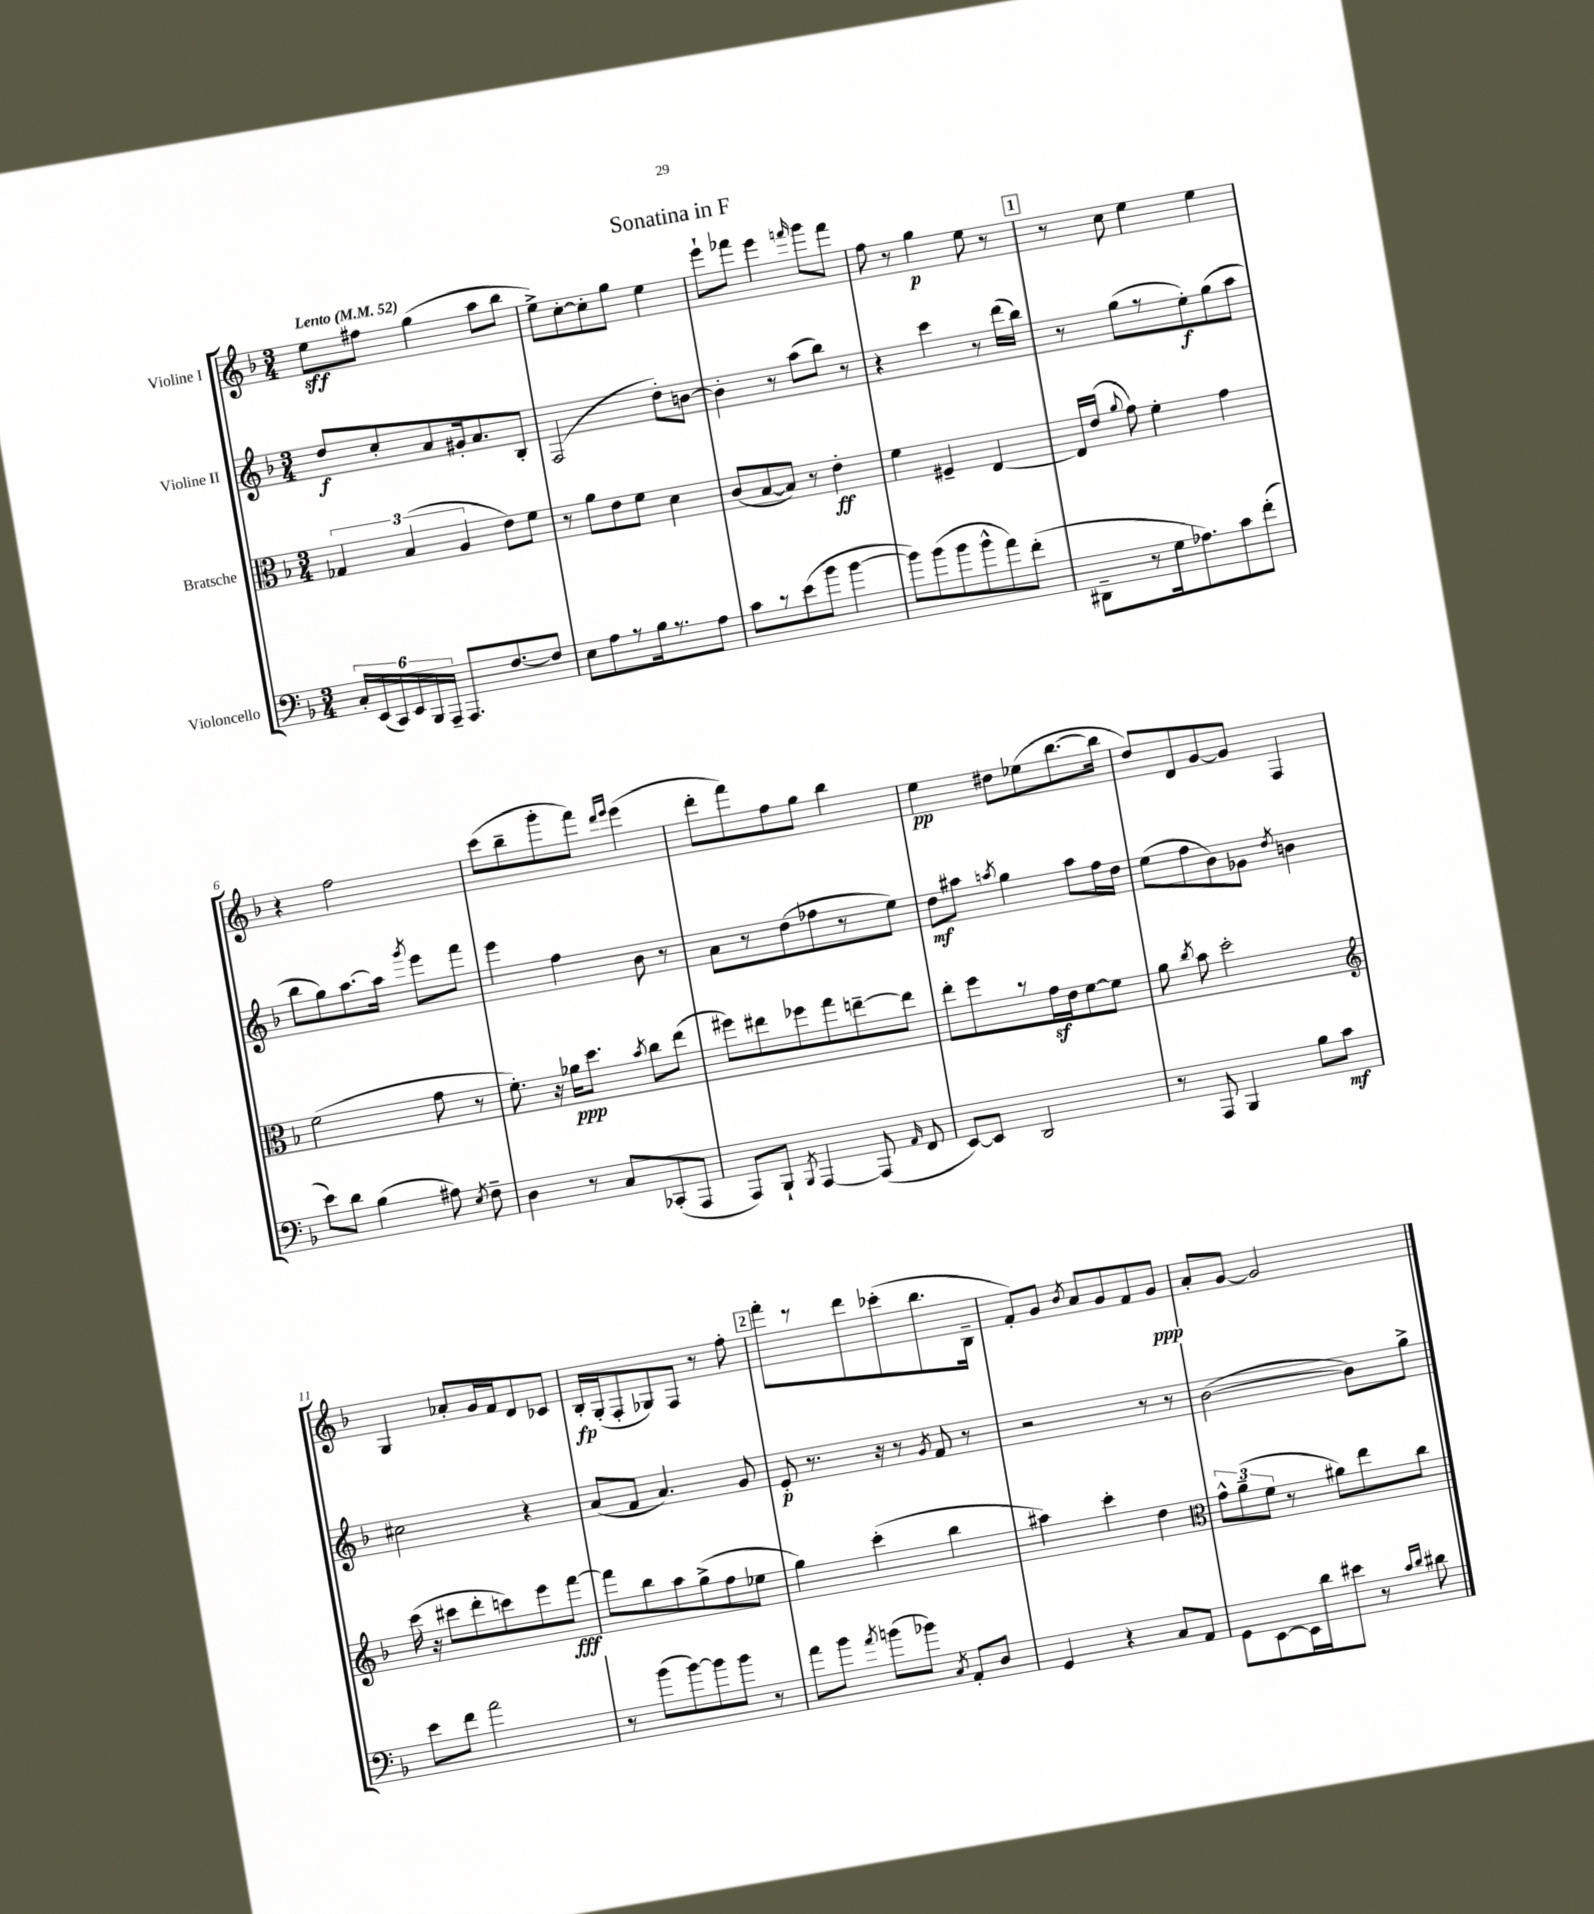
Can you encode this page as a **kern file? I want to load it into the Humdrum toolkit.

**kern	**dynam	**kern	**dynam	**kern	**dynam	**kern	**dynam
*part4	*part4	*part3	*part3	*part2	*part2	*part1	*part1
*staff4	*staff4	*staff3	*staff3	*staff2	*staff2	*staff1	*staff1
*I"Violoncello	*	*I"Bratsche	*	*I"Violine II	*	*I"Violine I	*
*clefF4	*	*clefC3	*	*clefG2	*	*clefG2	*
*k[b-]	*	*k[b-]	*	*k[b-]	*	*k[b-]	*
*M3/4	*	*M3/4	*	*M3/4	*	*M3/4	*
*MM52	*	*MM52	*	*MM52	*	*MM52	*
=1	=1	=1	=1	=1	=1	=1	=1
!	!	!	!	!	!	!LO:TX:a:B:t=Lento	!
24C'/LL	.	6G-X/	.	8dd/L	f	8ee\L	sff
(24EE/	.	.	.	.	.	.	.
24CC/)	.	.	.	.	.	.	.
24EE/	.	.	.	8cc'/	.	8ff#X\J	.
24BBB-/	.	(6B-/	.	.	.	.	.
24AAA~/JJ	.	.	.	.	.	.	.
8.AAA/L	.	.	.	8a/	.	(4gg\	.
.	.	6A/	.	.	.	.	.
.	.	.	.	16g#X'/k	.	.	.
[8.F/	.	.	.	8.a/	.	.	.
.	.	8e\L)	.	.	.	8aa\L	.
8F/J]	.	8f\J	.	8B-'/J	.	8bb-\J	.
=2	=2	=2	=2	=2	=2	=2	=2
8E\L	.	8r	.	(2F/	.	8ee^\L)	.
8A\	.	8a\L	.	.	.	[8cc'\	.
8r	.	8e\	.	.	.	8cc'\]	.
16B-\k	.	8f\J	.	.	.	8gg\J	.
8.r	.	.	.	.	.	.	.
.	.	4d\	.	8dd'\L)	.	4ee\	.
8A\J	.	.	.	[8bn\J	.	.	.
=3	=3	=3	=3	=3	=3	=3	=3
8c\L	.	(8c/L	.	4b'\]	.	8eee`\L	.
8r	.	[8B-/	.	.	.	8fff-X\J	.
(8e\	.	8B-/J])	.	8r	.	4eee\	.
8b-\J	.	8r	.	(8aa\L	.	.	.
.	.	.	.	.	.	16qqfffn/	.
[4b-\	.	4e'\	ff	8bb-\J)	.	8ggg\L	.
.	.	.	.	8r	.	8fff\J	.
=4	=4	=4	=4	=4	=4	=4	=4
8b-\L])	.	4f\	.	4r	.	8ff\	.
(8b-\	.	.	.	.	.	8r	.
8b-\	.	4F#X~/	.	4ccc\	.	4gg\	p
8b-^^\	.	.	.	.	.	.	.
8a\)	.	[4E/	.	8r	.	8ee\	.
(8f'\J	.	.	.	(16ddd\LL	.	8r	.
.	.	.	.	16bb-\JJ)	.	.	.
!!LO:REH:place=s1:t=1
=5	=5	=5	=5	=5	=5	=5	=5
8DD#X~\L	.	16E/LL]	.	8r	.	8r	.
.	.	(16e/JJ	.	.	.	.	.
.	.	8qqa/	.	.	.	.	.
8r	.	8g\)	.	(8gg\L	.	8cc\	.
16G\k	.	4f'\	.	8r	.	4ee\	.
8.A-X\)	.	.	.	.	.	.	.
.	.	.	.	8ee'\)	f	.	.
8c\	.	4g\	.	(8gg\	.	4ee\	.
(8f'\J	.	.	.	8aa\J	.	.	.
!!LO:LB:g=z
=6	=6	=6	=6	=6	=6	=6	=6
8e\L)	.	(2f\	.	8bb-\L	.	4r	.
8d\J	.	.	.	8gg\)	.	.	.
(4B-\	.	.	.	[8.aa\	.	2ff\	.
.	.	.	.	16aa\Jk]	.	.	.
.	.	.	.	8qggg/	.	.	.
8A#X\)	.	8g\	.	8eee\L	.	.	.
8qE/	.	.	.	.	.	.	.
8F~\	.	8r	.	8fff\J	.	.	.
=7	=7	=7	=7	=7	=7	=7	=7
4D\	.	8.f'\)	.	4eee\	.	(8ccc\L	.
.	.	.	.	.	.	8bb-~\	.
.	.	16r	.	.	.	.	.
8r	.	16a-X\KL	ppp	4ff\	.	8ggg'\	.
.	.	8.dd\J	.	.	.	.	.
8C/L	.	.	.	.	.	8fff\J)	.
.	.	.	.	.	.	16qqddd/LL	.
.	.	8qb-/	.	.	.	16qqeee/JJ	.
(8CC-X'/	.	8cc\L	.	8b-\	.	(4eee\	.
8AAA/J	.	(8ee\J	.	8r	.	.	.
=8	=8	=8	=8	=8	=8	=8	=8
8AAA/L)	.	8ff#X\L)	.	8a\L	.	8ddd'\L	.
8BBB-`/J	.	8ee#X\	.	8r	.	8fff\)	.
8qBBB-/	.	.	.	.	.	.	.
[4AAA/	.	8ff-X\	.	(8dd\	.	8ff\	.
.	.	8gg\	.	8ff-X\	.	8gg\J	.
(8AAA/]	.	[8een~\	.	8r	.	4bb-\	.
16qqAA/	.	.	.	.	.	.	.
8FF/	.	8ee\J]	.	8ee\J)	.	.	.
=9	=9	=9	=9	=9	=9	=9	=9
[8EE/L)	.	8ee'\L	.	8dd\L	mf	4ee\	pp
8EE/J]	.	8ff\	.	8aa#X\J	.	.	.
.	.	.	.	8qaan/	.	.	.
2DD/	.	8r	.	4gg\	.	8dd#X\L	.
.	.	16gz\L	.	.	.	(8ee-X\	.
.	.	16e\J	.	.	.	.	.
.	.	[8f\	.	8aa\L	.	[8.bb-\	.
.	.	8f\J]	.	16ff\L	.	.	.
.	.	.	.	16dd\JJ	.	16bb-\Jk]	.
=10	=10	=10	=10	=10	=10	=10	=10
8r	.	8a\	.	(8ee\L	.	8dd/L)	.
.	.	8qcc/	.	.	.	.	.
8AAA/	.	8b-\	.	8ff\	.	8d/	.
4BBB-/	.	2dd'\	.	8b-\)	.	[8g/	.
.	.	.	.	8g-X\J	.	8g/J]	.
.	.	.	.	8qdd/	.	.	.
8B-\L	.	.	.	4bn\	.	4F/	.
8c\J	mf	.	.	.	.	.	.
!!LO:LB:g=z
=11	=11	=11	=11	=11	=11	=11	=11
*	*	*clefG2	*	*	*	*	*
8e\L	.	(16ccc\	.	2cc#X\	.	4G/	.
.	.	16r	.	.	.	.	.
8f\J	.	8ccc#X\L	.	.	.	.	.
2a\	.	8ddd'\	.	.	.	8a-X'/L	.
.	.	8cccn\)	.	.	.	16g/L	.
.	.	.	.	.	.	16f/J	.
.	.	8eee\	.	4r	.	8d/	.
.	.	[8fff\J	fff	.	.	8c-X/J	.
=12	=12	=12	=12	=12	=12	=12	=12
8r	.	8fff\L]	.	(8a/L	.	16B-'/LL	fp
.	.	.	.	.	.	(16G'/J	.
(8b-\L	.	8bb-\	.	8f/J	.	8F'/	.
[8b-\)	.	8aa\	.	4.a/)	.	8G-X/)	.
8b-\]	.	(8gg^\	.	.	.	8F/J	.
8b-\J	.	8ff\	.	.	.	8r	.
8r	.	8ee-X\J	.	8g/	.	8ff'\	.
!!LO:REH:place=s1:t=2
=13	=13	=13	=13	=13	=13	=13	=13
8a\L	.	4gg\)	.	8e'/	p	8fff'\L	.
8b-\J	.	.	.	8.r	.	8r	.
8qa/	.	.	.	.	.	.	.
(8bn\L	.	(4ccc'\	.	.	.	8ddd\	.
.	.	.	.	16r	.	.	.
8b-X\J)	.	.	.	8r	.	(8ccc-X'\	.
8qC/	.	.	.	8qg/	.	.	.
8AA'/L	.	4bb-\	.	8f/	.	8.bb-\	.
8D/J	.	.	.	8r	.	.	.
.	.	.	.	.	.	16B-~\Jk	.
=14	=14	=14	=14	=14	=14	=14	=14
4GG/	.	4aa#X\)	.	2r	.	8f'/L)	.
.	.	.	.	.	.	8g/J	.
.	.	.	.	.	.	8qb-/	.
4r	.	4ccc'\	.	.	.	8a/L	.
.	.	.	.	.	.	8g/	.
8C/L	.	4dd\	.	8r	.	8f/	.
8AA/J	.	.	.	8r	.	8g/J	ppp
=15	=15	=15	=15	=15	=15	=15	=15
*	*	*clefC3	*	*	*	*	*
8GG\L	.	12g^^\L	.	([2b-\	.	8a'/L	.
.	.	(12a~\	.	.	.	.	.
[8EE\	.	.	.	.	.	[8g/J	.
.	.	12f\J	.	.	.	.	.
16EE\L]	.	8r	.	.	.	2g/]	.
16d\J	.	.	.	.	.	.	.
8e#X\J	.	8a#X\L)	.	.	.	.	.
8r	.	8ee\	.	8b-\L])	.	.	.
16qqc/LL	.	.	.	.	.	.	.
16qqd/JJ	.	.	.	.	.	.	.
8d#X\	.	8cc\J	.	8gg^\J	.	.	.
==	==	==	==	==	==	==	==
*-	*-	*-	*-	*-	*-	*-	*-
